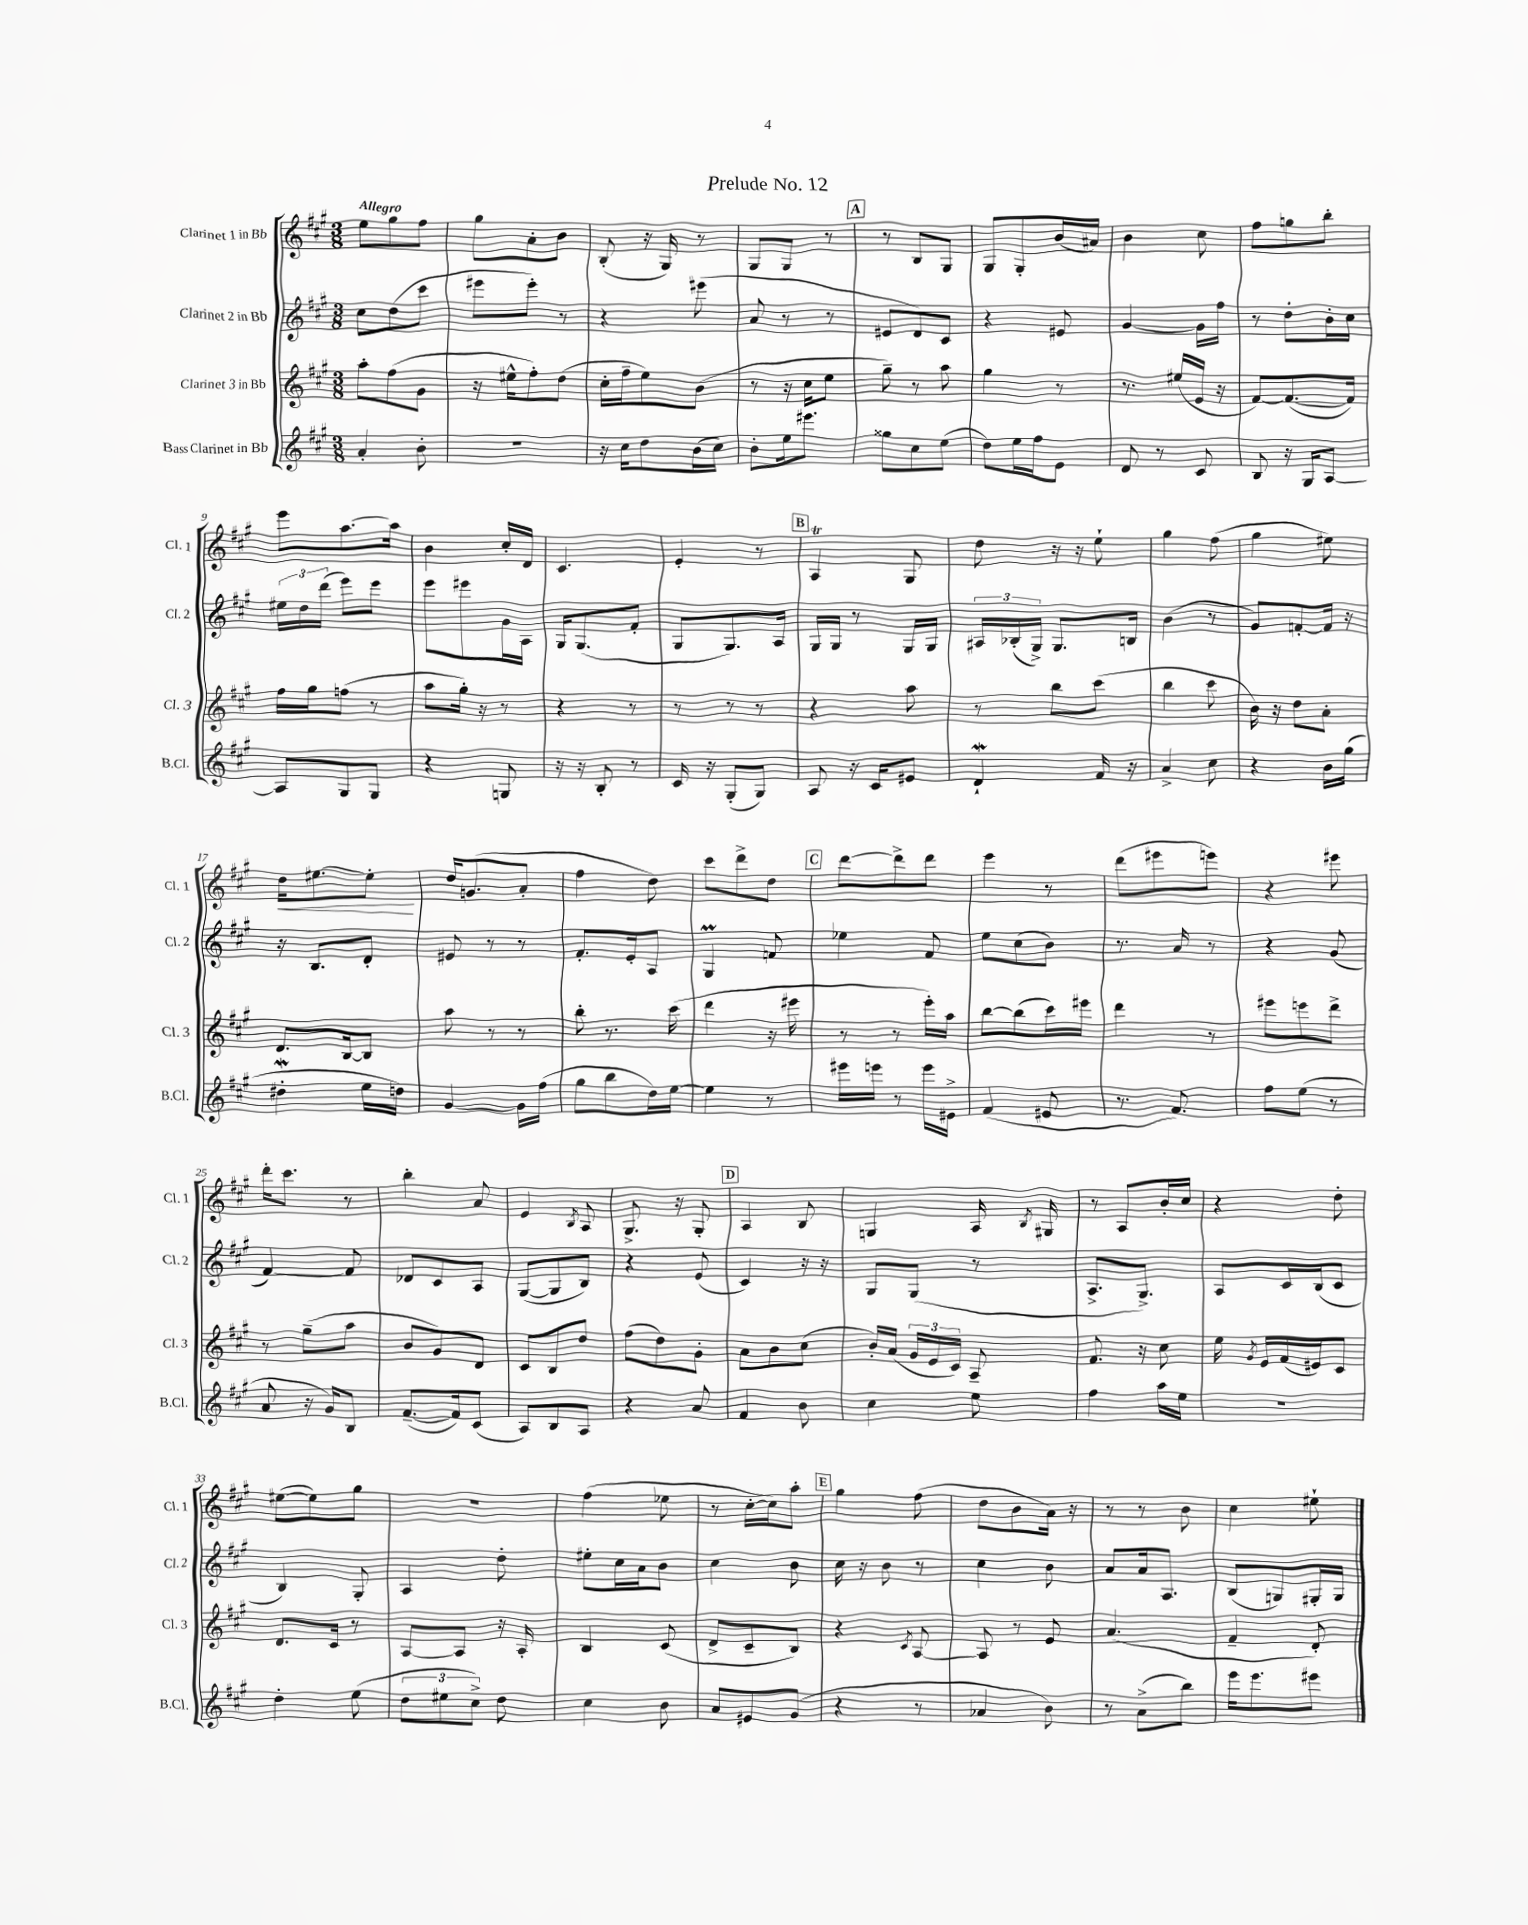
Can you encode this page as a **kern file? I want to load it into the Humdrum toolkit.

**kern	**kern	**kern	**kern
*staff4	*staff3	*staff2	*staff1
*clefG2	*clefG2	*clefG2	*clefG2
*k[f#c#g#]	*k[f#c#g#]	*k[f#c#g#]	*k[f#c#g#]
*M3/8	*M3/8	*M3/8	*M3/8
4a'	8aa'	8cc#	8ee
.	(8ff#	(8dd	8gg#
8b'	8g#	8ccc#	8ff#
=	=	=	=
4.r	16r	8eee#	8gg#
.	16ee#^^	.	.
.	8ff#')	8eee#')	8a'
.	(8dd	8r	8b
=	=	=	=
16r	16cc#'	4r	(8B'
16cc#	16ff#~	.	.
8dd	8ee)	.	16r
.	.	.	16G#)
(16b	(8b	(8eee#	8r
16cc#)	.	.	.
=	=	=	=
8b'	8r	8a	8G#
16ee	16r	8r	8G#
8.eee#	16cc#	.	.
.	8ee	8r	8r
=	=	=	=
8gg##	8gg#~)	8e#	8r
8cc#	8r	8d)	8B
(8ee	8aa	8c#	8G#
=	=	=	=
8dd)	4gg#	4r	8G#
16ee	.	.	8G#'
16ff#	.	.	.
8e	8r	8e#	(16b
.	.	.	16a#)
=	=	=	=
8d	8.r	[4g#	4b
8r	.	.	.
.	(16ee#	.	.
8c#	16e	16g#]	8cc#
.	16r	16ff#	.
=	=	=	=
8B	[8f#)	8r	8ff#
16r	(8.f#_	8dd'	8gg
16G#	.	.	.
[8A	.	16b'	8bb'
.	16f#])	16cc#	.
=	=	=	=
8A]	16ff#	24ee#	8eee
.	.	24dd	.
.	16gg#	.	.
.	.	(24ddd	.
8G#	(8ff	8eee)	[8.aa
8G#	8r	8eee	.
.	.	.	16aa]
=	=	=	=
4r	8aa	8eee	4b
.	16gg#')	8eee#	.
.	16r	.	.
8G	8r	16g#	16cc#'
.	.	16A	16d
=	=	=	=
16r	4r	16G#	4.c#
16r	.	(8.G#	.
8B'	.	.	.
8r	8r	8f#'	.
=	=	=	=
16c#	8r	8G#	4e'
16r	.	.	.
(8G#'	8r	8.G#)	.
8G#)	8r	.	8r
.	.	16A	.
=	=	=	=
8A	4r	16G#	4A
.	.	16G#	.
16r	.	8r	.
16c#	.	.	.
8e#	8aa	16G#	8G#
.	.	16G#	.
=	=	=	=
4d`	8r	24A#	8dd
.	.	(24B-'	.
.	.	24G#^)	.
.	8bb	8.G#	16r
.	.	.	16r
16f#	(8ccc#	.	8ee`
16r	.	16B	.
=	=	=	=
4a^	4bb	(4b	4gg#
8cc#	8ccc#	8r	(8ff#
=	=	=	=
4r	16b)	8g#)	4gg#
.	16r	.	.
.	8dd	[8f'	.
16b	8a'	16f]	8ee#)
(16gg#	.	16r	.
=	=	=	=
4dd#'	8.d	16r	16dd
.	.	8.B	[8.ee#
.	[16B	.	.
16ee	8B]	8d'	8ee#']
16dd)	.	.	.
=	=	=	=
[4g#	8aa	8e#	16dd
.	.	.	(8.g
.	8r	8r	.
16g#]	8r	8r	8a'
(16ff#	.	.	.
=	=	=	=
8gg#	8bb'	8.f#'	4ff#
8bb	8.r	.	.
.	.	16e'	.
16dd)	.	8A	8dd)
[16ee	(16ccc#	.	.
=	=	=	=
4ee]	4ddd	4G#	8ccc#
.	.	.	8ddd^
8r	16r	8f	8dd
.	16eee#	.	.
=	=	=	=
16eee#	8r	4ee-	[8ddd
16eee	.	.	.
8r	8r	.	8ddd^]
16eee	16eee')	8f#	8ddd
16e#^	16aa	.	.
=	=	=	=
(4f#	[8bb	8ee	4eee
.	(8bb]	(8cc#	.
8e#	16ccc#)	8b)	8r
.	16eee#	.	.
=	=	=	=
8.r	4ddd	8.r	(8ddd
.	.	.	8eee#
8.f#)	.	16a	.
.	8r	8r	8eee)
=	=	=	=
8ff#	8eee#	4r	4r
(8ee	8eee	.	.
8r	8ddd^	(8g#	8eee#
=	=	=	=
8a	8r	[4f#)	16ddd'
.	.	.	8.ccc#
16r	(8gg#~	.	.
16g#)	.	.	.
8B	8aa	8f#]	8r
=	=	=	=
([8.f#~	8b	8d-	4bb'
.	8g#)	8c#	.
16f#])	.	.	.
(8c#	8d	8A	8a
=	=	=	=
8A)	8c#	([8G#	4e
8B	8B	8G#]	.
.	.	.	8qB
8A	8dd	8B)	8A
=	=	=	=
4r	(8ff#	4r	8.G#^
.	8dd)	.	.
.	.	.	16r
8a	8g#'	(8e	8G#'
=	=	=	=
4f#	8a	4c#)	4A
.	8b	.	.
8b	(8cc#	16r	8B
.	.	16r	.
=	=	=	=
4cc#	16b')	8G#	4G
.	(16a	.	.
.	24g#	(8G#	.
.	24e	.	.
.	24c#)	.	.
8ee	8A~	8r	16A
.	.	.	8qB
.	.	.	16G#
=	=	=	=
4ff#	8.f#	8.A^	8r
.	.	.	8A
.	16r	8.G#^)	.
16aa	8cc#	.	16b'
16ee	.	.	16cc#
=	=	=	=
4.r	16ee	8A	4r
.	8qg#	.	.
.	16e	.	.
.	(16f#	16c#	.
.	16e#)	(16B	.
.	8c#	8c#	8dd'
=	=	=	=
4dd'	8.d	4B)	([8ee#
.	.	.	8ee#])
.	16c#	.	.
(8ee	8r	8G#'	8gg#
=	=	=	=
12dd	[8A	4A	4.r
12ee#	.	.	.
.	8A]	.	.
12cc#^)	.	.	.
8dd	16r	8dd'	.
.	16A'	.	.
=	=	=	=
4cc#	4B	8ee#'	(4ff#
.	.	16cc#	.
.	.	16a	.
8b	(8c#	8b	8ee-
=	=	=	=
8a	8d^	4cc#	8r
8e#	8c#~	.	[16cc#'
.	.	.	16cc#])
(8g#	8B)	8b	8aa'
=	=	=	=
4r	4r	16cc#	4gg#
.	.	16r	.
.	.	8b	.
.	8qc#	.	.
8r	[8A	8r	(8ff#
=	=	=	=
4a-	8A]	4cc#	8dd
.	8r	.	8b
8b)	8e	8b	16a)
.	.	.	16r
=	=	=	=
8r	(4.a	8a	8r
(8a^	.	16a	8r
.	.	8.A	.
8bb)	.	.	8b
=	=	=	=
16eee	4f#~	(8B	4cc#
8.eee	.	.	.
.	.	8G)	.
8eee#	8d')	16G#'	8ee#`
.	.	16G#	.
==	==	==	==
*-	*-	*-	*-
